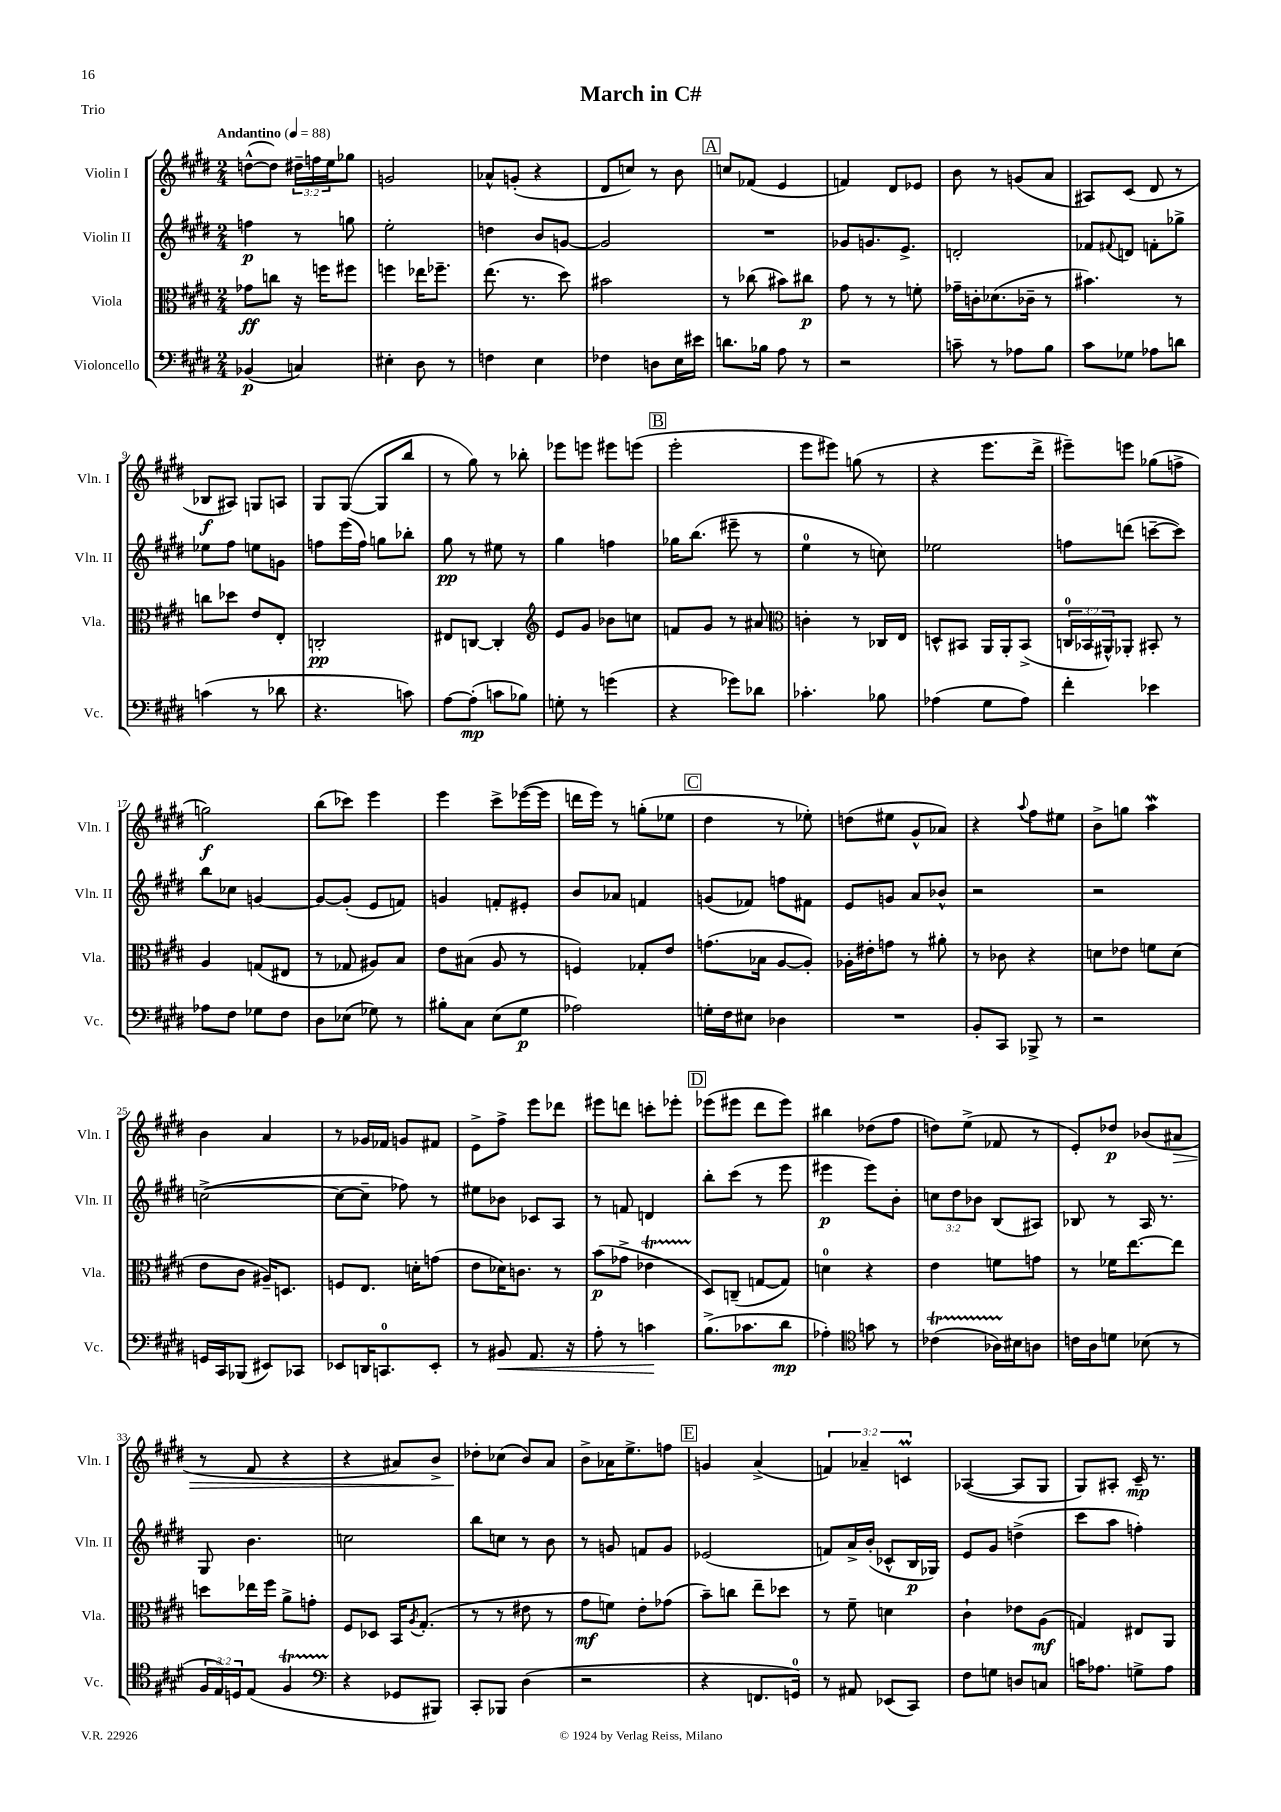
\header { title = "March in C#" piece = "Trio" }
<<
\new StaffGroup <<
\new Staff = "s0" \with { instrumentName = "Violin I" shortInstrumentName = "Vln. I" } {
    \clef treble \key e \major \numericTimeSignature \time 2/4 \override Staff.TupletNumber.text = #tuplet-number::calc-fraction-text \tempo "Andantino" 4 = 88
    d''8~-^( d''8) \tuplet 3/2 { dis''16-- f''16 e''16 } ges''8 |
    g'2 |
    aes'8-^ g'8-.( r4 |
    dis'8 c''8) r8 b'8 |
    \mark \markup { \box "A" } c''8 fes'8( e'4 |
    f'4) dis'8 ees'8 |
    b'8 r8 g'8( a'8 |
    ais8) cis'8( dis'8 r8 |
    bes8\f ais8) g8 a8 |
    gis8 gis8~( gis8 b''8 |
    r8 gis''8) r8 bes''8-. |
    ees'''8 e'''8 eis'''8 e'''8( |
    \mark \markup { \box "B" } e'''2-. |
    e'''8 eis'''8) g''8( r8 |
    r4 e'''8. dis'''16-> |
    eis'''8--) e'''8 ges''8( f''8-> |
    g''2\f) |
    b''8( ces'''8) e'''4 |
    e'''4 cis'''8-> ees'''16~( ees'''16 |
    d'''16 e'''16) r8 g''8-.( ees''8 |
    \mark \markup { \box "C" } dis''4 r8 ees''8-.) |
    d''8( eis''8 gis'8-^ aes'8) |
    r4 \appoggiatura { a''8 } fis''8 eis''8 |
    b'8-> g''8 a''4\mordent |
    b'4 a'4 |
    r8 ges'16 fes'16 g'8 fis'8 |
    e'8-> fis''8-> e'''8 des'''8 |
    eis'''8 d'''8 c'''8-. ees'''8-. |
    \mark \markup { \box "D" } ees'''8( eis'''8 dis'''8 eis'''8) |
    bis''4 des''8( fis''8 |
    d''8) e''8->( fes'8 r8 |
    e'8-.) des''8\p bes'8( ais'8\> |
    r8 fis'8 r4 |
    r4 ais'8) b'8-> |
    des''8-.\! ces''8( b'8) a'8 |
    b'8-> aes'16 e''8.-> f''8 |
    \mark \markup { \box "E" } g'4 a'4->( |
    \tuplet 3/2 { f'4) aes'4-- c'4\prall } |
    aes4~( aes8 gis8 |
    gis8) ais8-. cis'16--\mp r8. \bar "|." |
}
\new Staff = "s1" \with { instrumentName = "Violin II" shortInstrumentName = "Vln. II" } {
    \clef treble \key e \major \numericTimeSignature \time 2/4 \override Staff.TupletNumber.text = #tuplet-number::calc-fraction-text
    f''4\p r8 g''8 |
    e''2-. |
    d''4 b'8 g'8~ |
    g'2 |
    \mark \markup { \box "A" } R2 |
    ges'8 g'8. e'8.-> |
    d'2-. |
    fes'8 \appoggiatura { fis'8 } d'8 f'8-. ges''8-> |
    ees''8 fis''8 e''8 g'8 |
    f''8 e'''16( f''16) g''8 bes''8-. |
    gis''8\pp r8 eis''8 r8 |
    gis''4 f''4 |
    \mark \markup { \box "B" } ges''16 b''8.( eis'''8-- r8 |
    e''4-0 r8 c''8) |
    ees''2 |
    f''8 d'''8( c'''8~-- c'''8) |
    b''8 ces''8 g'4~ |
    g'8~ g'8-.( e'8 f'8) |
    g'4 f'8-. eis'8-. |
    b'8 aes'8 f'4 |
    \mark \markup { \box "C" } g'8( fes'8) f''8 fis'8 |
    e'8 g'8 a'8 bes'8-^ |
    r2 |
    r2 |
    c''2~->( |
    c''8~ c''8-- fes''8) r8 |
    eis''8 bes'8 ces'8 a8 |
    r8 f'8 d'4 |
    \mark \markup { \box "D" } b''8-. cis'''8( r8 e'''8 |
    eis'''4\p eis'''8) b'8-. |
    \tuplet 3/2 { c''8 dis''8 bes'8 } b8( ais8) |
    bes8 r8 a16 r8. |
    gis8 b'4. |
    c''2 |
    b''8 c''8 r8 b'8 |
    r8 g'8 f'8 g'8 |
    \mark \markup { \box "E" } ees'2( |
    f'8) a'16-> b'16-.( ces'8-^ b16\p ges16) |
    e'8 gis'8 d''4->( |
    cis'''8 a''8 f''4-.) \bar "|." |
}
\new Staff = "s2" \with { instrumentName = "Viola" shortInstrumentName = "Vla." } {
    \clef alto \key e \major \numericTimeSignature \time 2/4 \override Staff.TupletNumber.text = #tuplet-number::calc-fraction-text
    ges'8\ff c''8 r16 f''16 fis''8 |
    f''4 ees''16 fes''8.-- |
    e''8.( r8. dis''8) |
    bis'2 |
    \mark \markup { \box "A" } r8 ces''8( bis'8) cis''8\p |
    gis'8 r8 r8 f'8-. |
    ges'16-- c'16-. des'8.( ces'16-- r8 |
    bis'4.) r8 |
    c''8 des''8 e'8 e8-. |
    c2-.\pp |
    eis8 c8~ c4-. |
    \clef treble e'8 gis'8 bes'8 c''8 |
    \mark \markup { \box "B" } f'8 gis'8 r8 ais'8 |
    \clef alto c'4-. r8 ces16 e16 |
    d8-^ bis,8 a,16 a,16-. bis,8->( |
    \tuplet 3/2 { c16-0 bes,16 ais,16-^) } aes,8-. bis,8-. r8 |
    a4 g8( eis8 |
    r8 ges8 ais8) b8 |
    e'8 bis8( a8 r8 |
    f4) ges8-. e'8 |
    \mark \markup { \box "C" } g'8.( bes16 a8~ a8-.) |
    aes16-. eis'16-. g'8 r8 ais'8-. |
    r8 ces'8 r4 |
    d'8 ees'8 f'8 d'8( |
    e'8 cis'8 ais16--) d8. |
    f8 e8. d'16-. g'8( |
    e'8 des'16) c'8. r8 |
    b'8\p( ges'8-> ees'4\startTrillSpan |
    \mark \markup { \box "D" } dis8\stopTrillSpan) c8--( g8~ g8) |
    d'4-0 r4 |
    e'4 f'8 g'8 |
    r8 fes'16 e''8.~ e''8 |
    d''8 ees''16 fis''16 a'8-> g'8-. |
    fis8 des8 b,16 \acciaccatura { a8 } gis8.-.( |
    r8 r8 eis'8 r8 |
    gis'8\mf f'8) e'8-. ges'8( |
    \mark \markup { \box "E" } b'8--) c''8 e''8-- des''8 |
    r8 fis'8-- d'4 |
    cis'4-! ees'8 a8\mf( |
    g4) eis8 a,8 \bar "|." |
}
\new Staff = "s3" \with { instrumentName = "Violoncello" shortInstrumentName = "Vc." } {
    \clef bass \key e \major \numericTimeSignature \time 2/4 \override Staff.TupletNumber.text = #tuplet-number::calc-fraction-text
    bes,4\p( c4) |
    eis4-. dis8 r8 |
    f4 e4 |
    fes4 d8 e16 eis'16 |
    \mark \markup { \box "A" } d'8. bes16 a8 r8 |
    r2 |
    c'8-- r8 aes8 b8 |
    cis'8 ges8 aes8 d'8 |
    c'4( r8 des'8 |
    r4. c'8) |
    a8~ a8-.\mp( c'8 bes8) |
    g8-. r8 g'4( |
    \mark \markup { \box "B" } r4 ges'8) des'8 |
    ces'4.-. bes8 |
    aes4( gis8 aes8) |
    fis'4-. ees'4 |
    aes8 fis8 ges8 fis8 |
    dis8 ees8( ges8) r8 |
    bis8-. cis8 e8( gis8\p |
    aes2) |
    \mark \markup { \box "C" } g16-. fis16 eis8 des4 |
    R2 |
    b,8-. cis,8 bes,,8-> r8 |
    r2 |
    g,16 cis,16 bes,,8( eis,8) ces,8 |
    ees,8 d,16 c,8.-0 ees,8-. |
    r8 bis,8\< a,8. r16 |
    a8-. r8 c'4\! |
    \mark \markup { \box "D" } b8.->( ces'8. dis'8\mp |
    aes4-.) \clef tenor g'8 r8 |
    ces'4\startTrillSpan( aes16) bis16\stopTrillSpan a8 |
    c'16 a16 d'8 bes8( r8 |
    \tuplet 3/2 { fis16 e16) d16 } e8( fis4\startTrillSpan |
    \clef bass r4\stopTrillSpan ges,8 bis,,8) |
    cis,8-. bes,,8 dis4( |
    r2 |
    \mark \markup { \box "E" } r4 f,8. g,16-0) |
    r8 ais,8 ees,8( cis,8) |
    fis8 g8 d8 c8 |
    c'16 aes8. g8-> aes8 \bar "|." |
}
>>
>>
